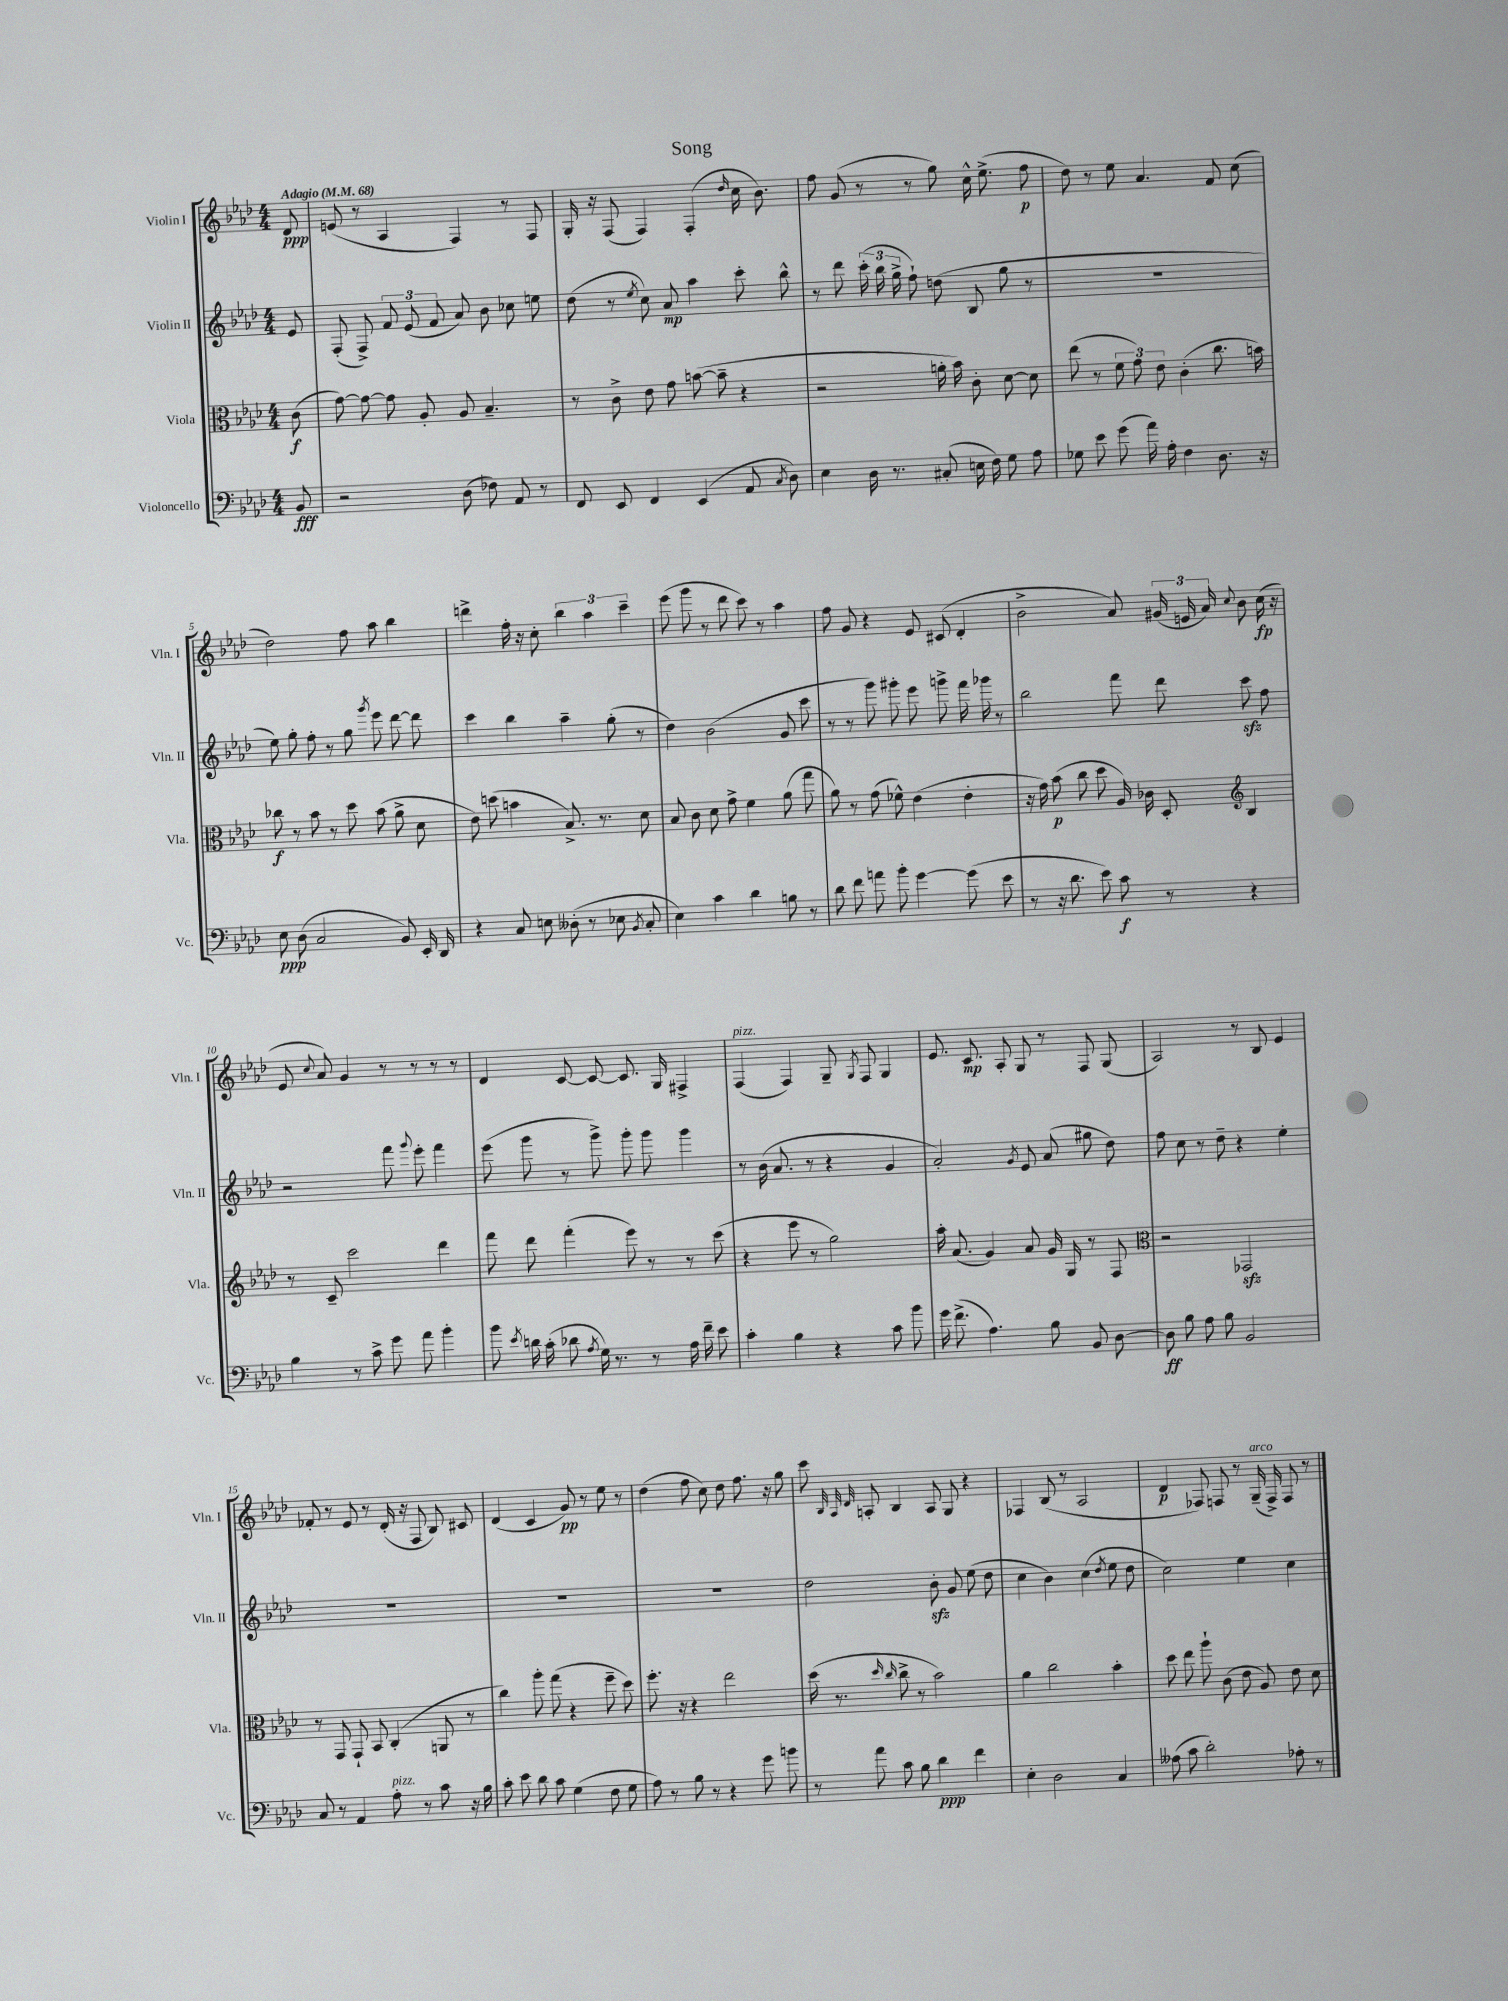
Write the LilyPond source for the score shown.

\header { title = "Song" }
<<
\new StaffGroup <<
\new Staff = "s0" \with { instrumentName = "Violin I" shortInstrumentName = "Vln. I" } {
    \clef treble \key aes \major \numericTimeSignature \time 4/4 \partial 8 \tempo "Adagio" 4 = 68
    \autoBeamOff des'8\ppp |
    e'8( r8 aes4 f4) r8 f8 |
    g16-. r16 f8( f4) f4-.( \grace { des''16 } c''16 bes'8.) |
    f''8 g'8( r8 r8 g''8) c''16-^ ees''8.->( f''8\p |
    des''8) r8 ees''8 aes'4. f'8 c''8( |
    des''2) f''8 aes''8 bes''4 |
    d'''4-> f''16-. r16 c''8-. \tuplet 3/2 { bes''4 aes''4 c'''4-- } |
    ees'''8( g'''8 r8 des'''8 c'''8) r8 aes''4 |
    f''8 g'8 r4 ees'8 cis'8( des'4-. |
    bes'2-> aes'8) \tuplet 3/2 { gis'16( e'16 aes'16) } \appoggiatura { c''8 } bes'8 c''16\fp( r16 |
    ees'8 \appoggiatura { c''8 } aes'8) g'4 r8 r8 r8 r8 |
    des'4 c'8~ c'8~ c'8. g16 fis4-> |
    f4^\markup { \italic "pizz." }( f4) g8-- \acciaccatura { g8 } f8 g4 |
    ees'8. c'8.\mp aes8-. g8 r8 f8 g8( |
    aes2) r8 bes8 ees'4 |
    fes'8-. r8 ees'8 r8 des'16-.( r16 f8 bes8) cis'8 |
    des'4( c'4 g'8\pp) r8 ees''8 r8 |
    des''4( f''8 c''8) des''8 f''8. r16 g''8 |
    c'''8 \grace { bes32 aes32 des'32 } a8-. bes4 a8 g8 r4 |
    fes4 bes8( r8 aes2 |
    des'4\p fes8) f8 r8 g16--^\markup { \italic "arco" }( f16->) f8 r8 \bar "|." |
}
\new Staff = "s1" \with { instrumentName = "Violin II" shortInstrumentName = "Vln. II" } {
    \clef treble \key aes \major \numericTimeSignature \time 4/4 \partial 8
    \autoBeamOff ees'8 |
    f8-.( f8->) \tuplet 3/2 { f'8 ees'8( f'8 } aes'8) bes'8 ces''8 e''8 |
    des''8( r8 \acciaccatura { ees''8 } c''8) aes'8\mp aes''4 c'''8-. bes''8-^ |
    r8 des'''8 \tuplet 3/2 { c'''16-.( bes''16 g''16-> } f''8-!) d''8( bes8 g''8 r8 |
    R1 |
    ees''8) g''8-. f''8-. r8 g''8 \acciaccatura { g'''8 } ees'''8 des'''8~ des'''8 |
    c'''4 bes''4 aes''4-- g''8-.( r8 |
    des''4) bes'2( g'8 c'''8 |
    r8 r8 g'''8) gis'''8-. ees'''8 g'''8-> f'''16 ges'''16 r8 |
    bes''2 f'''8 des'''8 c'''8\sfz f''8 |
    r2 f'''8 \appoggiatura { g'''8 } ees'''8-. f'''4 |
    ees'''8( g'''8 r8 g'''8->) g'''8-. g'''8 g'''4 |
    r8 bes'16( aes'8. r8 r4 g'4 |
    aes'2-.) \acciaccatura { g'8 } ees'8 aes'8( gis''8 des''8) |
    f''8 c''8 r8 des''8-- r4 ees''4-. |
    R1 |
    R1 |
    R1 |
    des''2 bes'8-.\sfz g'8 ees''8( des''8 |
    c''4 bes'4) c''4( \acciaccatura { des''8 } ees''8 des''8 |
    c''2) ees''4 c''4 \bar "|." |
}
\new Staff = "s2" \with { instrumentName = "Viola" shortInstrumentName = "Vla." } {
    \clef alto \key aes \major \numericTimeSignature \time 4/4 \partial 8
    \autoBeamOff c'8\f( |
    g'8~) g'8~ g'8 aes8-. aes8 bes4.-- |
    r8 c'8-> ees'8 g'8 b'8~( b'8-- r4 |
    r2 a'16-. bes'16) c'8-. des'8~ des'8 |
    ees''8( r8 \tuplet 3/2 { f'8 g'8) ees'8 } c'4-.( c''8. b'16) |
    ces''8\f r8 bes'8 r8 des''8 bes'8( aes'8-> des'8 |
    ees'8) d''8( b'4 bes8.->) r8. des'8 |
    bes8 c'8 des'8 g'8-> f'4 aes'8( g''8 |
    aes'8) r8 g'8( fes'8-^) ees'4( ees'4-. |
    r16 g'16) bes'8\p( c''8 des''8 aes16) ces'16 des8-. \clef treble bes4 |
    r8 c'8-- c'''2 des'''4 |
    f'''8 des'''8 f'''4-.( ees'''8) r8 r8 c'''8( |
    r4 ees'''8 r8 g''2) |
    aes''16-. aes'8.( g'4) aes'8 g'16 g16 r8 f8 |
    \clef alto r2 ges,2\sfz |
    r8 g,8 g,8-! bes,8 c4-.( a,8 r8 |
    c''4) aes''8-. g''8( r4 f''8-- des''8) |
    f''8.-. r16 r4 ees''2 |
    des''16( r8. \grace { des''16 c''16 } c''8-> r8 bes'2) |
    aes'4 c''2 bes'4-. |
    des''8 ees''8 aes''8-! c'8( ees'8 aes8) ees'8 des'8 \bar "|." |
}
\new Staff = "s3" \with { instrumentName = "Violoncello" shortInstrumentName = "Vc." } {
    \clef bass \key aes \major \numericTimeSignature \time 4/4 \partial 8
    \autoBeamOff bes,8\fff |
    r2 des8( fes8) aes,8 r8 |
    f,8 ees,8 f,4 ees,4( aes,8 \acciaccatura { c8 } des8) |
    ees4 des16 r8. cis8-.( e16 f16) g8 aes8 |
    ges8 ees'8 g'8( aes'16) aes16-. f4 des8. r16 |
    ees8\ppp des8( c2 bes,8) ees,16-. des,16 |
    r4 c8 e8 deses8-.( r8 ees8 \acciaccatura { bes,8 } c8-. |
    ees4) c'4 des'4 b8 r8 |
    des'8 f'8 a'8 bes'8-. g'4~ g'8( ees'8 |
    r8 r16 des'8. ees'8) c'8\f r8 r4 |
    bes4 r8 c'8-> g'8 aes'8 bes'4-. |
    bes'8 \acciaccatura { ees'8 } d'16 c'16-.( des'8 \acciaccatura { aes8 } g16) r8. r8 aes16 f'16-- ees'8 |
    c'4-. bes4 r4 c'8 bes'8 |
    g'16 f'8.->( aes4.) bes8 bes,8 des8~ |
    des8\ff bes8 aes8 bes8 bes,2 |
    c8 r8 aes,4 aes8-.^\markup { \italic "pizz." } r8 c'8 r16 bes16 |
    c'8-. ees'8 des'8 c'8 g4( f8 g8 |
    aes8) r8 bes8 r8 r4 g'8 b'8 |
    r8 aes'8 c'8 bes8 des'4\ppp f'4 |
    ees4-. des2 c4 |
    aeses8( c'8 des'2-.) aes8-. r8 \bar "|." |
}
>>
>>
